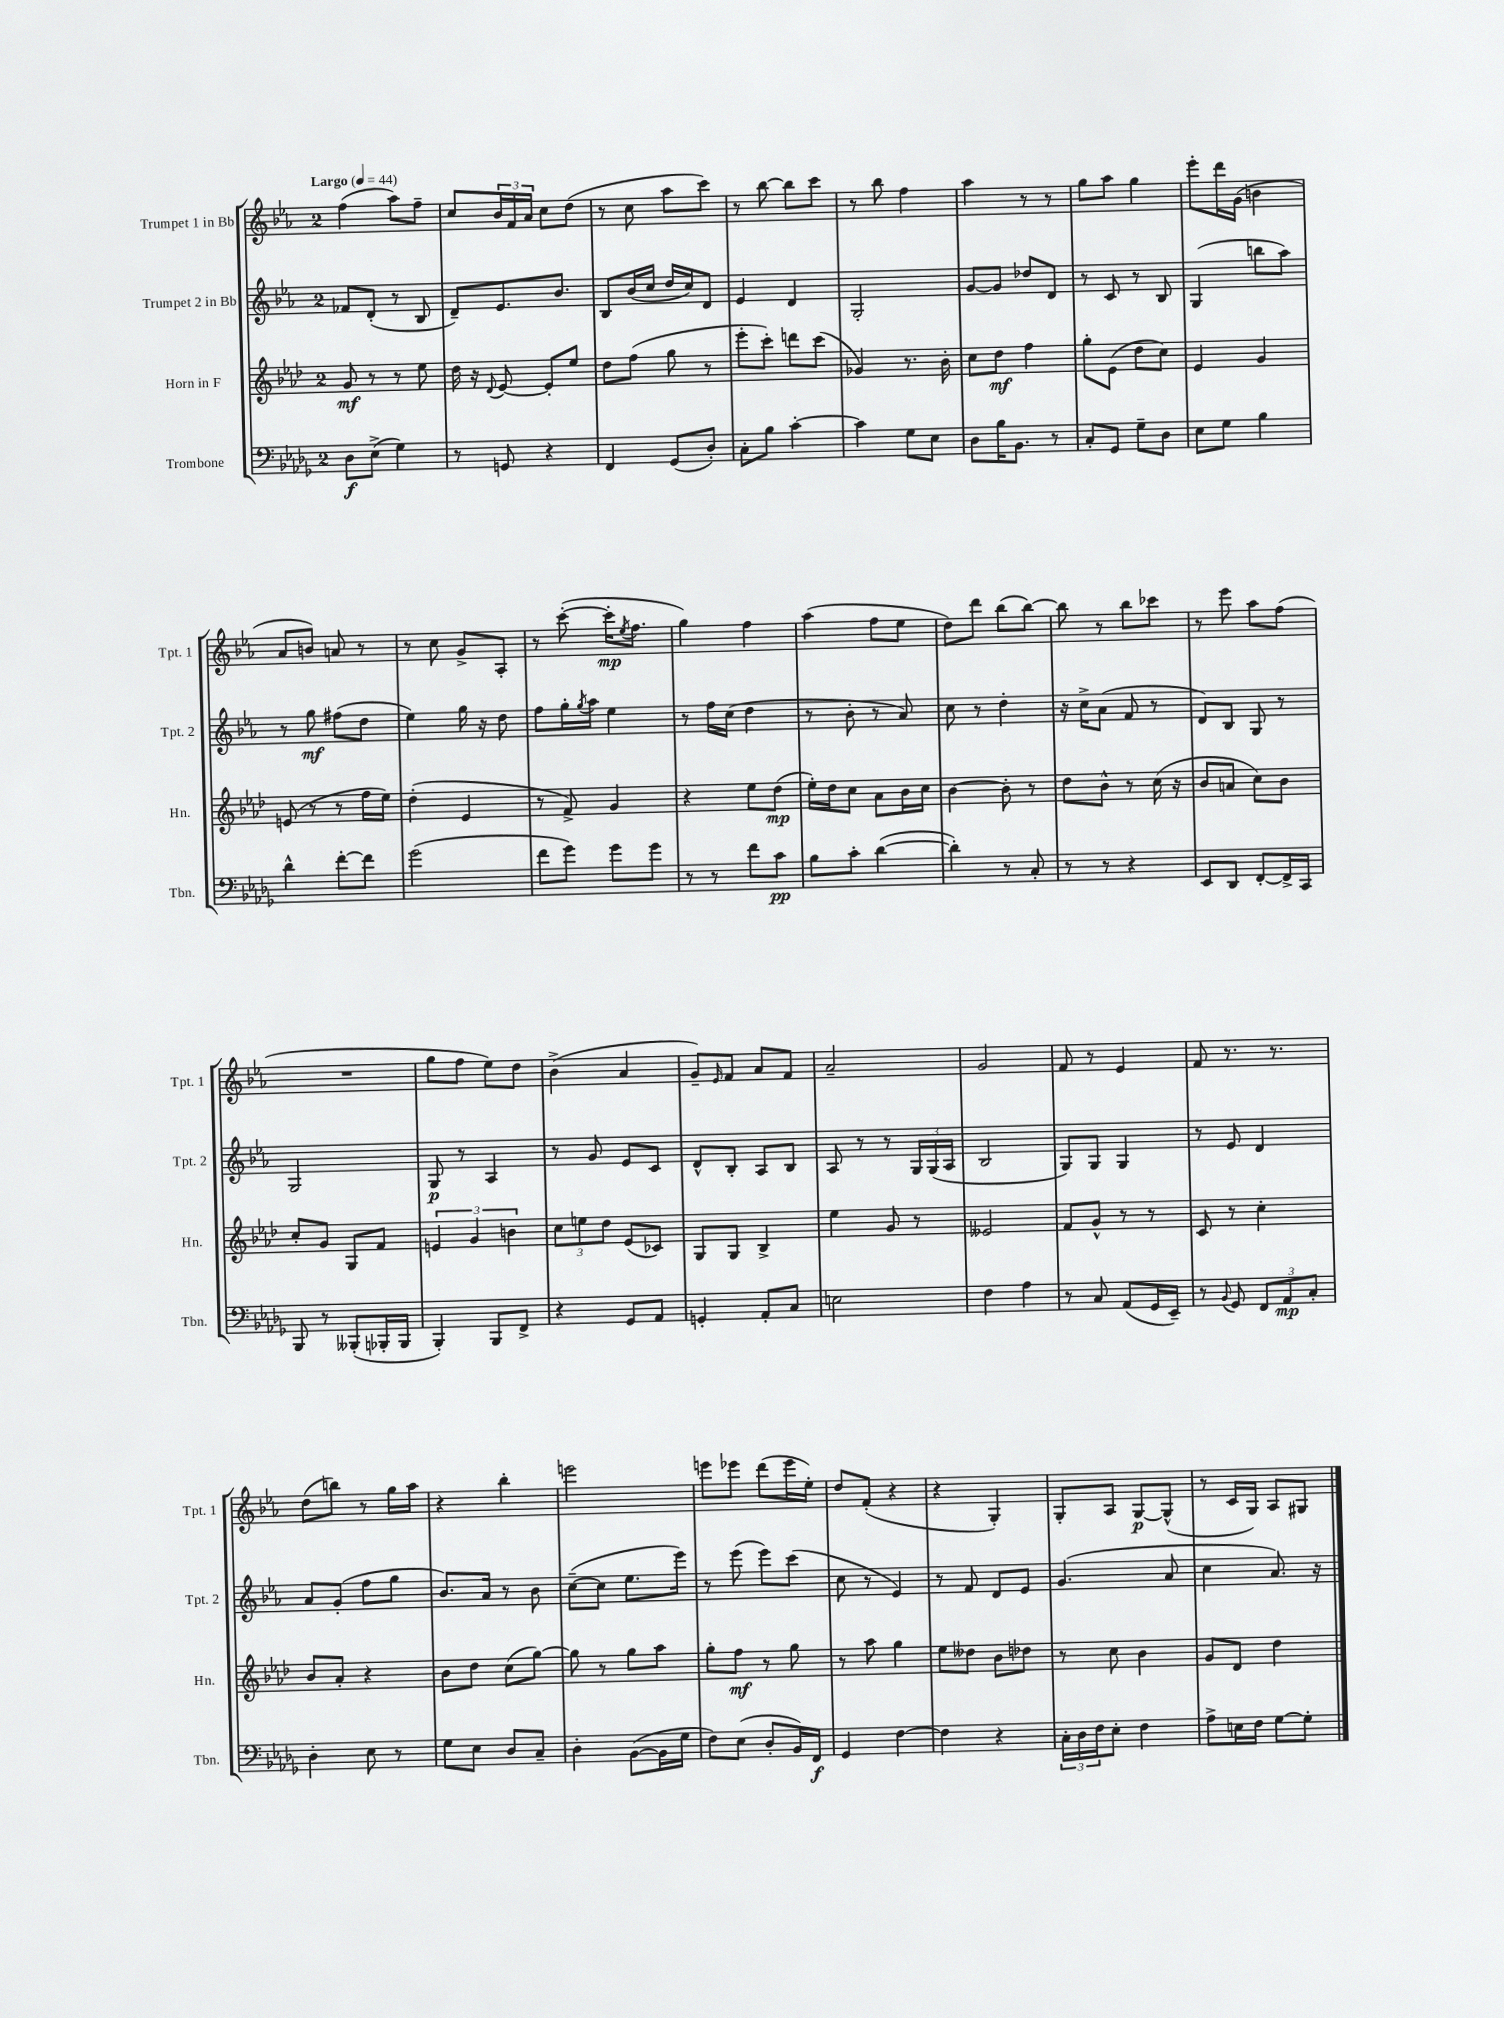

**kern	**kern	**kern	**kern
*staff4	*staff3	*staff2	*staff1
*clefF4	*clefG2	*clefG2	*clefG2
*k[b-e-a-d-g-]	*k[b-e-a-d-]	*k[b-e-a-]	*k[b-e-a-]
*M2/4	*M2/4	*M2/4	*M2/4
*MM44	*MM44	*MM44	*MM44
8D-\L	8g/	8f-/L	(4ff\
(8E-^\J	8r	(8d'/J	.
4G-\)	8r	8r	8aa-\L)
.	8ee-\	8B-/	8ff~\J
=	=	=	=
8r	16dd-\	8d~/L)	8cc/L
.	16r	.	.
.	8qqd-/	.	.
8GG/	[8e-/	8.e-/	24b-/L
.	.	.	24f/
.	.	.	24a-/JJ
4r	8e-'/]L	.	8cc\L
.	.	8.b-/J	.
.	8ee-/J	.	(8dd\J
=	=	=	=
4FF/	8dd-\L	8B-/L	8r
.	(8ff\J	(16b-/L	8cc\
.	.	16cc/JJ	.
(8GG-/L	8gg\	16dd/LL	8aa-\L
.	.	16cc/J)	.
8D-'/J)	8r	8d/J	8ccc\J)
=	=	=	=
8C'\L	8eee-'\L	4e-/	8r
8B-\J	8ccc'\J)	.	[8bb-\
[4c'\	8ddd\L	4d/	8bb-\]L
.	(8ccc\J	.	8ccc\J
=	=	=	=
4c\]	4g-/)	2G'/	8r
.	.	.	8bb-\
8G-\L	8.r	.	4ff\
8E-\J	.	.	.
.	16b-'\	.	.
=	=	=	=
8D-\L	8cc\L	[8g/L	4aa-\
16B-\K	8dd-\J	8g/]J	.
8.BB-\J	.	.	.
.	4ff\	8dd-/L	8r
8r	.	8d/J	8r
=	=	=	=
8C'/L	8gg'\L	8r	8gg\L
8GG-/J	(8e-\J	8c/	8aa-\J
8G-~\L	8dd-\L	8r	4gg\
8D-\J	8cc\J)	8B-/	.
=	=	=	=
8E-\L	4e-/	(4G/	8eee-'\L
8G-\J	.	.	16ddd\L
.	.	.	(16g\JJ
4B-\	4g/	8bb\L	4b\
.	.	8aa-\J)	.
=	=	=	=
4d-^^\	(8e/	8r	8a-/L
.	8r	8gg\	8b/J)
[8f'\L	8r	(8ff#\L	8a/
8f\]J	16ff\LL	8dd\J	8r
.	16ee-\JJ)	.	.
=	=	=	=
(2g-\	(4dd-'\	4ee-\)	8r
.	.	.	8cc\
.	4e-/	16gg\	8g^/L
.	.	16r	.
.	.	8dd\	8A-'/J
=	=	=	=
8f\L	8r	8ff\L	8r
8g-\J)	8f^/)	16gg'\L	([8ccc'\
.	.	8qgg/	.
.	.	16aa-\JJ	.
8g-\L	4g/	4ee-\	16ccc'\]LK
.	.	.	8qee-/
.	.	.	8.ff\J
8g-\J	.	.	.
=	=	=	=
8r	4r	8r	4gg\)
8r	.	16ff\LL	.
.	.	(16cc\JJ	.
8f\L	8ee-\L	4dd\	4ff\
8c\J	(8dd-\J	.	.
=	=	=	=
8B-\L	16ee-'\LL)	8r	(4aa-\
.	16dd-\J	.	.
8c'\J	8cc\J	8b-'\	.
([4d-\	8a-\L	8r	8ff\L
.	16b-\L	8a-/)	8ee-\J
.	16cc\JJ	.	.
=	=	=	=
4d-'\])	[4b-\	8cc\	8dd\L)
.	.	8r	8ddd\J
8r	8b-'\]	4dd'\	(8bb-\L
8C'/	8r	.	[8bb-\J)
=	=	=	=
8r	8dd-\L	16r	8bb-\]
.	.	16cc^\LK	.
8r	8b-^^\J	(8a-\J	8r
4r	8r	8f/	8bb-\L
.	(16cc\	8r	8ccc-\J
.	16r	.	.
=	=	=	=
8EE-/L	8b-/L	8d/L)	8r
8DD-/J	8a/J	8B-/J	8eee-\
[8FF'/L	8cc\L)	8G/	8aa-\L
16FF^/]L	8b-\J	8r	(8ff\J
16CC/JJ	.	.	.
=	=	=	=
8BBB-/	8cc'/L	2G/	2r
8r	8g/J	.	.
(8BBB--'/L	8G/L	.	.
16BBB-'/L	8f/J	.	.
16BBB-/JJ	.	.	.
=	=	=	=
4BBB-'/)	6e/	8G/	8gg\L
.	.	8r	8ff\J
.	6g/	.	.
8BBB-/L	.	4A-/	8ee-\L)
.	6b\	.	.
8FF^/J	.	.	8dd\J
=	=	=	=
4r	12cc\L	8r	(4b-^\
.	12ee\	.	.
.	.	8g/	.
.	12dd-\J	.	.
8GG-/L	(8e-/L	8e-/L	4a-/
8AA-/J	8c-/J)	8c/J	.
=	=	=	=
4GG'/	8G/L	8d^^/L	8g~/L)
.	.	.	16qqe-/
.	8G/J	8B-'/J	8f/J
8AA-'/L	4B-^/	8A-/L	8a-/L
8C/J	.	8B-/J	8f/J
=	=	=	=
2E\	4ee-\	8A-/	2a-~/
.	.	8r	.
.	8g/	8r	.
.	8r	24G/LL	.
.	.	(24G/	.
.	.	24A-/JJ	.
=	=	=	=
4F\	2e--/	2B-/	2g/
4A-\	.	.	.
=	=	=	=
8r	8f/L	8G/L)	8f/
8C/	8g^^/J	8G/J	8r
(8AA-/L	8r	4G/	4e-/
16GG-/L	8r	.	.
16EE-~/JJ)	.	.	.
=	=	=	=
8r	8c/	8r	8f/
8qqBB-/	.	.	.
8GG-/	8r	8e-/	8.r
12FF/L	4cc'\	4d/	.
.	.	.	8.r
12AA-/	.	.	.
12C'/J	.	.	.
=	=	=	=
4D-'\	8b-/L	8a-/L	(8dd\L
.	8a-'/J	(8g'/J	8bb\J)
8E-\	4r	8ff\L	8r
8r	.	8gg\J	16gg\LL
.	.	.	16aa-\JJ
=	=	=	=
8G-\L	8b-\L	8.b-/L)	4r
8E-\J	8dd-\J	.	.
.	.	16a-/Jk	.
8D-/L	(8cc\L	8r	4bb-'\
8C~/J	[8gg\J)	8b-\	.
=	=	=	=
4D-'\	8gg\]	([8cc~\L	2eee\
.	8r	8cc\]J	.
([8BB-\L	8gg\L	8.ee-\L	.
16BB-\]L	8aa-\J	.	.
16G-\JJ	.	16eee-\Jk)	.
=	=	=	=
8F\L)	8gg'\L	8r	8eee\L
(8E-\J	8ff\J	(8eee-\	8eee-\J
8D-'/L	8r	8eee-\L)	(8ddd\L
16BB-/L)	8gg\	(8ccc\J	16eee-\L
16FF/JJ	.	.	16ee-'\JJ)
=	=	=	=
4GG-/	8r	8cc\	8dd/L
.	8aa-\	8r	(8f'/J
[4F\	4gg\	4e-/)	4r
=	=	=	=
4F\]	8ee-\L	8r	4r
.	8dd--\J	8f/	.
4r	8b-\L	8d/L	4G'/)
.	8dd-\J	8e-/J	.
=	=	=	=
24C'\LL	8r	(4.g/	8G'/L
24D-\	.	.	.
24F\J	.	.	.
8E-'\J	8cc\	.	8A-/J
4F\	4b-\	.	[8G/L
.	.	8a-/	(8G^^/]J
=	=	=	=
8A-^\L	8g/L	4cc\	8r
16E\L	8d-/J	.	16c/LL
16F\JJ	.	.	16G/JJ)
[8G-\L	4dd-\	8.a-/)	8A-/L
8G-'\]J	.	.	8G#/J
.	.	16r	.
==	==	==	==
*-	*-	*-	*-
